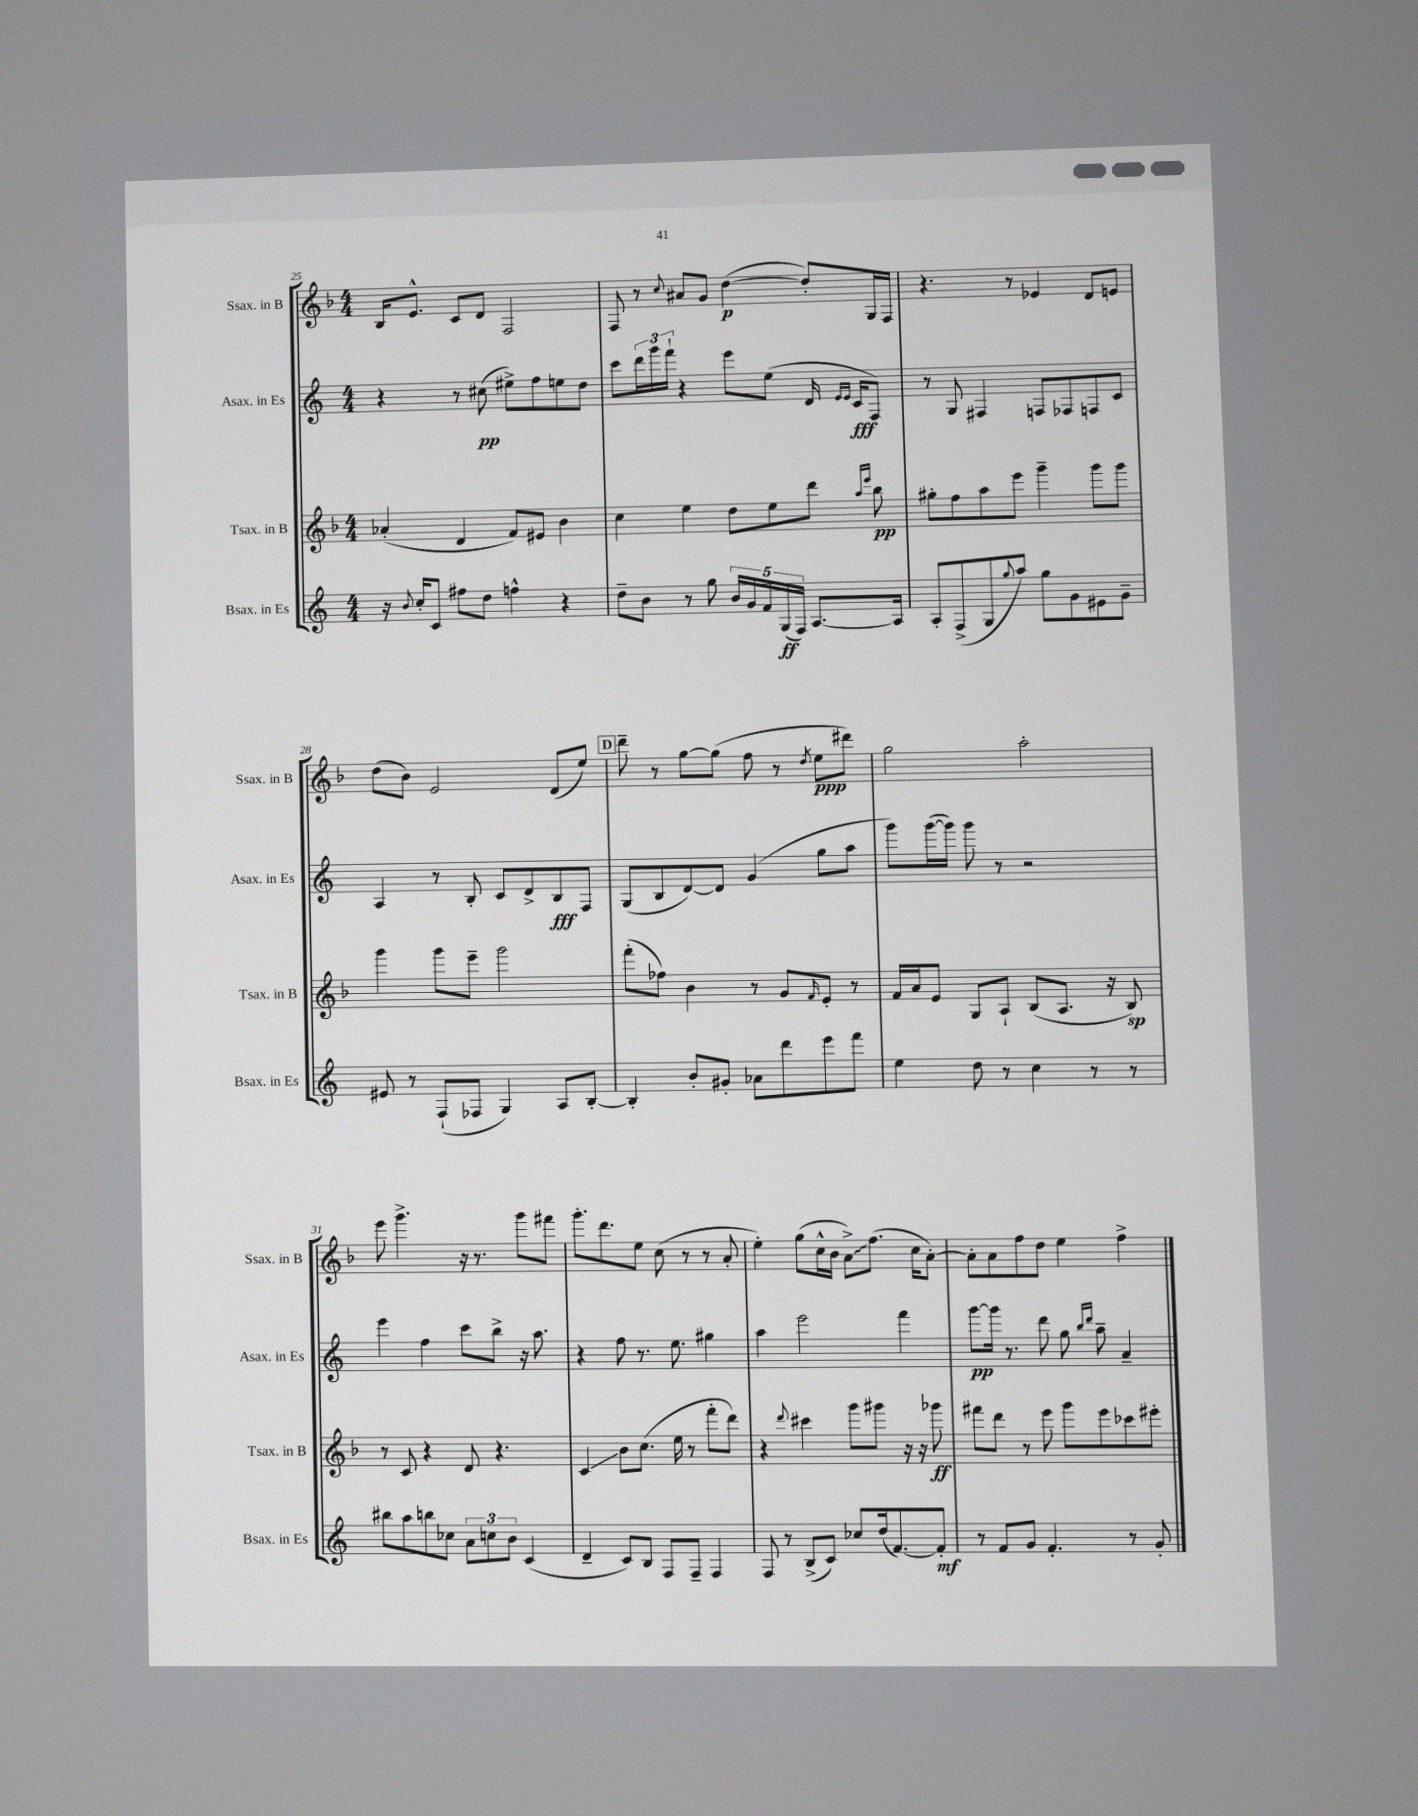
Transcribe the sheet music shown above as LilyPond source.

<<
\new StaffGroup <<
\new Staff = "s0" \with { instrumentName = "Ssax. in B" shortInstrumentName = "Ssax. in B" } {
    \clef treble \key f \major \numericTimeSignature \time 4/4
    bes16 e'8.-^ c'8 d'8 f2 |
    f8 r8 \appoggiatura { c''8 } ais'8 g'8 d''4~\p( d''8-.) g16 f16 |
    r4. r8 ees'4 d'8 e'8 |
    d''8( bes'8) e'2 d'8( e''8) |
    \mark \markup { \box "D" } d'''8-- r8 g''8~ g''8( f''8 r8 \acciaccatura { d''8 } e''8\ppp dis'''8) |
    g''2 a''2-. |
    e'''8 g'''4.-> r16 r8. g'''8 fis'''8 |
    g'''8.-. d'''8. e''8 c''8( r8 r8 a'8-. |
    e''4-.) g''8( c''16-^ bes'16 \once \override Glissando.style = #'zigzag a'8->\glissando) f''8.( c''16 a'8~-.) |
    a'8-. a'8 f''8 d''8 e''4 f''4-> \bar "|." |
}
\new Staff = "s1" \with { instrumentName = "Asax. in Es" shortInstrumentName = "Asax. in Es" } {
    \clef treble \key c \major \numericTimeSignature \time 4/4
    r4 r8 cis''8\pp( eis''8->) f''8 e''8 d''8 |
    c'''8 \tuplet 3/2 { d'''16 g'''16 f'''16-! } r4 e'''8 e''8( d'16 \grace { e'16 e'16 } c'16\fff f8) |
    r8 g8 fis4 f8 fes8 f8 c'8 |
    a4 r8 b8-. c'8 d'8-> b8\fff f8 |
    \mark \markup { \box "D" } g8( b8 d'8~) d'8 g'4( g''8 a''8 |
    g'''8) g'''16~( g'''16) g'''8 r8 r2 |
    e'''4 f''4 c'''8 b''8-> r16 a''8. |
    r4 f''8 r8. e''8. gis''4 |
    a''4 e'''2 f'''4 |
    g'''8~\pp g'''16 r8. d'''8 g''8 \grace { b''16 d'''16 } a''8-- a'4-- \bar "|." |
}
\new Staff = "s2" \with { instrumentName = "Tsax. in B" shortInstrumentName = "Tsax. in B" } {
    \clef treble \key f \major \numericTimeSignature \time 4/4
    aes'4-.( d'4 f'8) eis'8 bes'4 |
    c''4 e''4 d''8 e''8 d'''8 \grace { a''16 e'''16 } bes''8\pp |
    gis''8-. f''8 a''8 e'''8 g'''4-- g'''8 g'''8 |
    g'''4 g'''8 e'''8-- g'''2 |
    \mark \markup { \box "D" } f'''8-.( fes''8) bes'4 r8 g'8 \grace { f'16 } e'8-. r8 |
    f'16 a'16 e'8 g8 a8-! bes8( a8. r16 bes8\sp) |
    r8 c'8 r4 d'8 r4. |
    c'4\glissando bes'8 c''8.( e''16 r8 f'''8-. d'''8) |
    r4 \appoggiatura { d'''8 } cis'''4 g'''8 gis'''8 r16 r16 ges'''8\ff |
    fis'''8 d'''8 r8 e'''8 g'''8 e'''8 ces'''8 eis'''8-. \bar "|." |
}
\new Staff = "s3" \with { instrumentName = "Bsax. in Es" shortInstrumentName = "Bsax. in Es" } {
    \clef treble \key c \major \numericTimeSignature \time 4/4
    r16 \appoggiatura { b'8 } c''16-. c'8 fis''8 d''8 f''4-^ r4 |
    d''8-- b'8 r8 g''8 \tuplet 5/4 { b'16 g'16 f'16 g16\ff( f16) } a8.~ a16 |
    a8-. f8->( g8 \appoggiatura { g''8 } a''8) g''8 g'8 eis'8 g'8-- |
    eis'8 r8 f8-!( fes8 g4) a8 b8~-. |
    \mark \markup { \box "D" } b4-. b'8-. gis'8-. aes'8 d'''8 e'''8 f'''8 |
    e''4 d''8 r8 c''4 r8 r8 |
    bis''8 a''8 b''8 ces''8 \tuplet 3/2 { a'8 c''8 b'8 } c'4( |
    d'4-- c'8) b8 f8 f8-- f4 |
    f8 r8 b8->( c'8) ces''8 d''16( f'8.~) f'8-.\mf |
    r8 f'8 g'8 f'4.-. r8 g'8-. \bar "|." |
}
>>
>>
\layout { \context { \Score currentBarNumber = #25 } }
